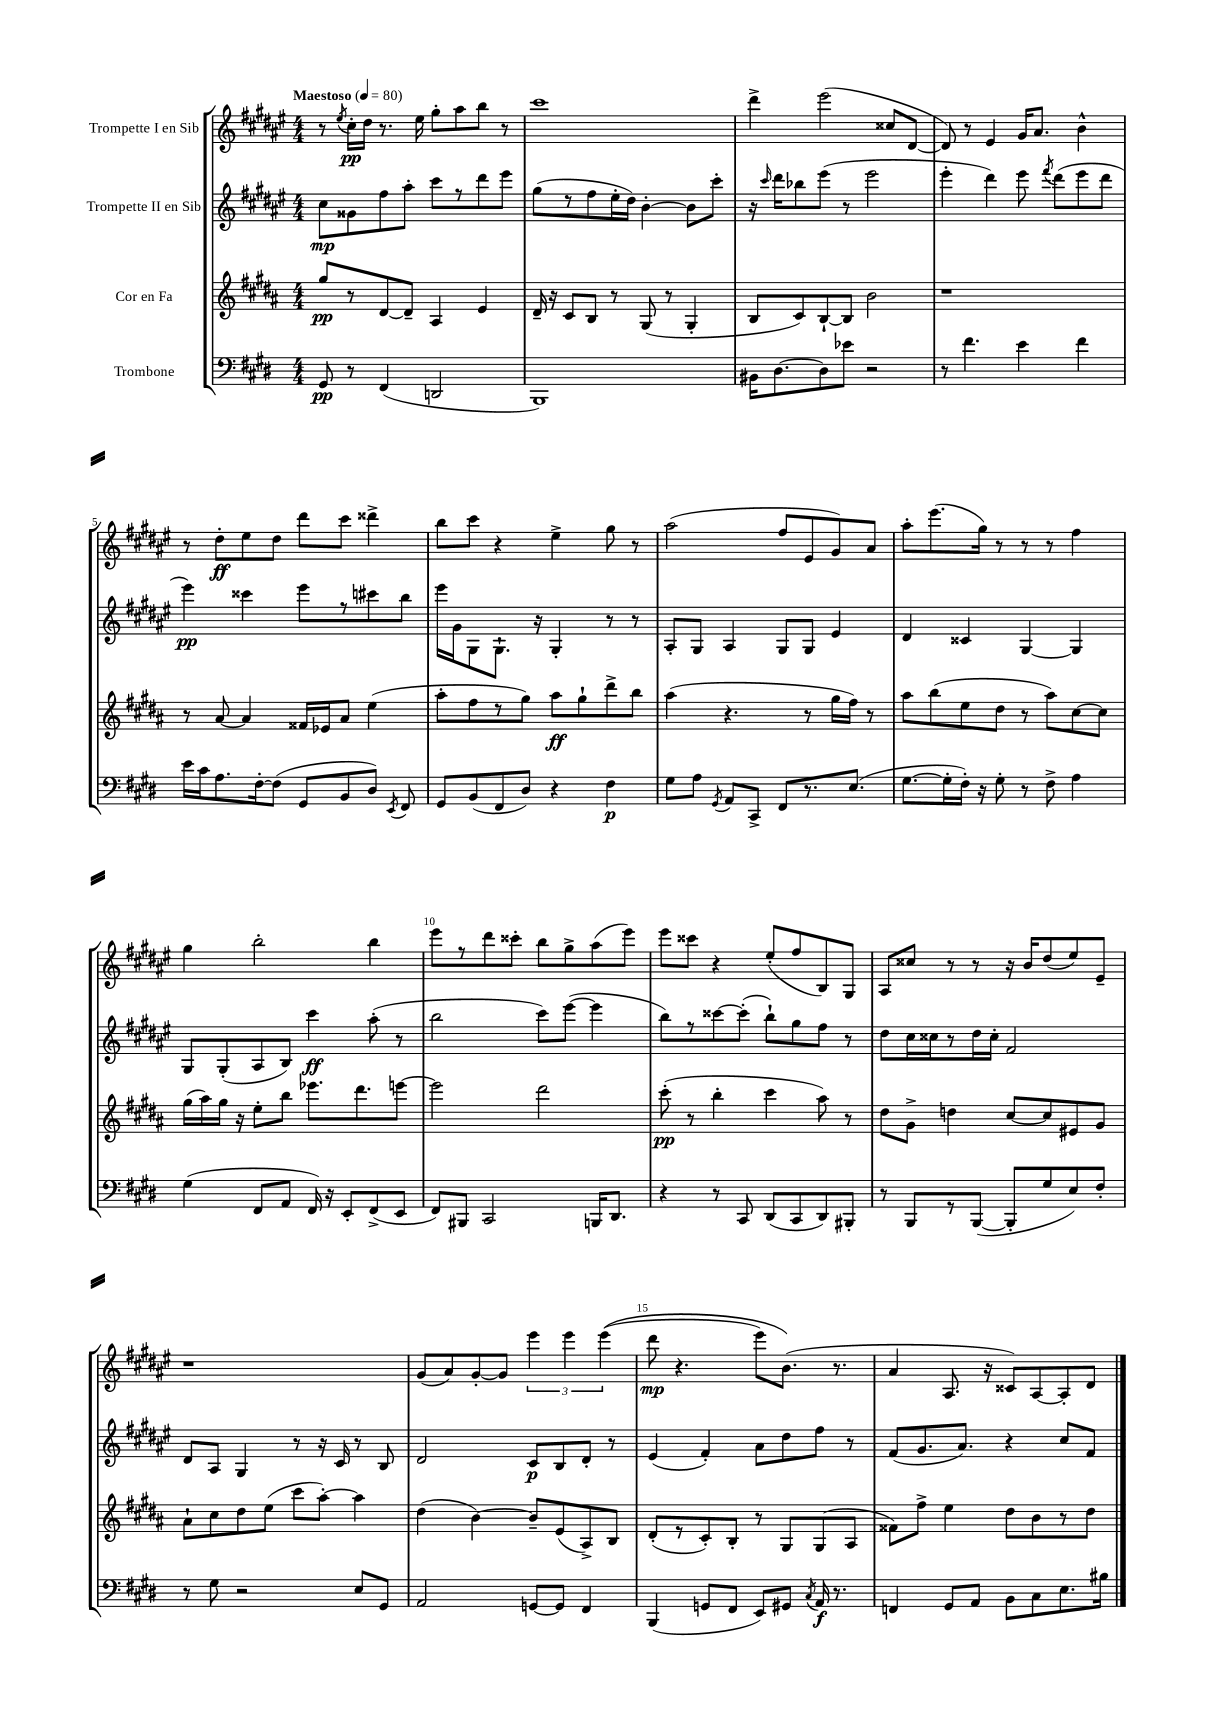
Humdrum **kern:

**kern	**dynam	**kern	**dynam	**kern	**dynam	**kern	**dynam
*part4	*part4	*part3	*part3	*part2	*part2	*part1	*part1
*staff4	*staff4	*staff3	*staff3	*staff2	*staff2	*staff1	*staff1
*I"Trombone	*	*I"Cor en Fa	*	*I"Trompette II en Sib	*	*I"Trompette I en Sib	*
*clefF4	*	*clefG2	*	*clefG2	*	*clefG2	*
*k[f#c#g#d#]	*	*k[f#c#g#d#a#]	*	*k[f#c#g#d#a#e#]	*	*k[f#c#g#d#a#e#]	*
*M4/4	*	*M4/4	*	*M4/4	*	*M4/4	*
*MM80	*	*MM80	*	*MM80	*	*MM80	*
=1	=1	=1	=1	=1	=1	=1	=1
!	!	!	!	!	!	!LO:TX:a:B:t=Maestoso	!
8GG#/	pp	8gg#/L	pp	8cc#\L	mp	8r	.
.	.	.	.	.	.	8qee#/	.
8r	.	8r	.	8g##X\	.	16cc#'\LL	pp
.	.	.	.	.	.	16dd#\JJ	.
(4FF#/	.	[8d#/	.	8ff#\	.	8.r	.
.	.	8d#~/J]	.	8aa#'\J	.	.	.
.	.	.	.	.	.	16ee#\	.
2DDn/	.	4A#/	.	8ccc#\L	.	8gg#'\L	.
.	.	.	.	8r	.	8aa#\	.
.	.	4e/	.	8ddd#\	.	8bb\J	.
.	.	.	.	8eee#\J	.	8r	.
=2	=2	=2	=2	=2	=2	=2	=2
1BBB)	.	16d#~/	.	(8gg#\L	.	1ccc#	.
.	.	16r	.	.	.	.	.
.	.	8c#/L	.	8r	.	.	.
.	.	8B/J	.	8ff#\	.	.	.
.	.	8r	.	16ee#'\L	.	.	.
.	.	.	.	16dd#\JJ)	.	.	.
.	.	(8G#/	.	[4b'\	.	.	.
.	.	8r	.	.	.	.	.
.	.	4G#'/	.	8b\L]	.	.	.
.	.	.	.	8ccc#'\J	.	.	.
=3	=3	=3	=3	=3	=3	=3	=3
16BB#X\KL	.	8B/L	.	16r	.	4ddd#^\	.
.	.	.	.	16qqccc#/	.	.	.
[8.D#\	.	.	.	16ddd#\KL	.	.	.
.	.	8c#/)	.	8bb-X\	.	.	.
8D#\]	.	[8B`/	.	(8eee#\J	.	(2eee#\	.
8e-X\J	.	8B/J]	.	8r	.	.	.
2r	.	2b\	.	2eee#\	.	.	.
.	.	.	.	.	.	8cc##X/L	.
.	.	.	.	.	.	[8d#/J	.
=4	=4	=4	=4	=4	=4	=4	=4
8r	.	1r	.	4eee#'\	.	8d#/])	.
4.f#\	.	.	.	.	.	8r	.
.	.	.	.	4ddd#\)	.	4e#/	.
4e\	.	.	.	8eee#\	.	16g#/KL	.
.	.	.	.	.	.	8.a#/J	.
.	.	.	.	8qfff#/	.	.	.
.	.	.	.	(8ddd#\L	.	.	.
4f#\	.	.	.	8eee#\	.	4b^^\	.
.	.	.	.	8ddd#\J	.	.	.
!!LO:LB:g=z
=5	=5	=5	=5	=5	=5	=5	=5
16e\LL	.	8r	.	4eee#\)	pp	8r	.
16c#\J	.	.	.	.	.	.	.
8.A\	.	[8a#/	.	.	.	8dd#'\L	ff
.	.	4a#/]	.	4ccc##X\	.	8ee#\	.
[16F#'\k	.	.	.	.	.	.	.
(8F#\J]	.	.	.	.	.	8dd#\J	.
8GG#/L	.	16f##X/LL	.	8eee#\L	.	8ddd#\L	.
.	.	16e-X/J	.	.	.	.	.
8BB/	.	8a#/J	.	8r	.	8ccc#\J	.
8D#/J)	.	(4ee\	.	8ccc#X\	.	4ddd##X^\	.
8qEE/	.	.	.	.	.	.	.
8FF#/	.	.	.	8bb\J	.	.	.
=6	=6	=6	=6	=6	=6	=6	=6
8GG#/L	.	8aa#'\L	.	16eee#\LL	.	8bb\L	.
.	.	.	.	16g#\J	.	.	.
(8BB/	.	8ff#\	.	8G#\	.	8ccc#\J	.
8FF#/	.	8r	.	8.G#`\J	.	4r	.
8D#/J)	.	8gg#\J)	.	.	.	.	.
.	.	.	.	16r	.	.	.
4r	.	8aa#\L	ff	4G#'/	.	4ee#^\	.
.	.	8gg#`\	.	.	.	.	.
4F#\	p	8ddd#^\	.	8r	.	8gg#\	.
.	.	8bb\J	.	8r	.	8r	.
=7	=7	=7	=7	=7	=7	=7	=7
8G#\L	.	(4aa#\	.	8A#'/L	.	(2aa#\	.
8A\J	.	.	.	8G#/J	.	.	.
8qGG#/	.	.	.	.	.	.	.
8AA/L	.	4.r	.	4A#/	.	.	.
8CC#^/J	.	.	.	.	.	.	.
8FF#/L	.	.	.	8G#/L	.	8ff#/L	.
8.r	.	8r	.	8G#/J	.	8e#/	.
.	.	16gg#\LL	.	4e#/	.	8g#/)	.
(8.E/J	.	16ff#\JJ)	.	.	.	.	.
.	.	8r	.	.	.	8a#/J	.
=8	=8	=8	=8	=8	=8	=8	=8
[8.G#\L	.	8aa#\L	.	4d#/	.	8aa#'\L	.
.	.	(8bb\	.	.	.	(8.eee#\	.
16G#'\L]	.	.	.	.	.	.	.
16F#'\JJ)	.	8ee\	.	4c##X/	.	.	.
16r	.	.	.	.	.	16gg#\Jk)	.
8G#'\	.	8dd#\J	.	.	.	8r	.
8r	.	8r	.	[4G#/	.	8r	.
8F#^\	.	8aa#\L)	.	.	.	8r	.
4A\	.	[8cc#\	.	4G#/]	.	4ff#\	.
.	.	8cc#\J]	.	.	.	.	.
!!LO:LB:g=z
=9	=9	=9	=9	=9	=9	=9	=9
(4G#\	.	(16gg#\LL	.	8G#/L	.	4gg#\	.
.	.	16aa#\)	.	.	.	.	.
.	.	16gg#\JJ	.	(8G#'/	.	.	.
.	.	16r	.	.	.	.	.
8FF#/L	.	8ee'\L	.	8A#/	.	2bb'\	.
8AA/J	.	8bb\J	.	8B/J)	.	.	.
16FF#/)	.	8.eee-X\L	.	4ccc#\	ff	.	.
16r	.	.	.	.	.	.	.
8EE'/L	.	.	.	.	.	.	.
.	.	8.ddd#\	.	.	.	.	.
(8FF#^/	.	.	.	(8aa#'\	.	4bb\	.
8EE/J	.	[8eeen\J	.	8r	.	.	.
=10	=10	=10	=10	=10	=10	=10	=10
8FF#/L)	.	2eee\]	.	2bb\	.	8eee#\L	.
8BBB#X/J	.	.	.	.	.	8r	.
2CC#/	.	.	.	.	.	8ddd#\	.
.	.	.	.	.	.	8ccc##X'\J	.
.	.	2ddd#\	.	8ccc#\L)	.	8bb\L	.
.	.	.	.	([8eee#\J	.	8gg#^\	.
16BBBn/KL	.	.	.	4eee#\]	.	(8aa#\	.
8.DD#/J	.	.	.	.	.	.	.
.	.	.	.	.	.	8eee#\J)	.
=11	=11	=11	=11	=11	=11	=11	=11
4r	.	(8ccc#'\	pp	8bb\L)	.	8eee#\L	.
.	.	8r	.	8r	.	8ccc##X\J	.
8r	.	4bb'\	.	[8ccc##X\	.	4r	.
8CC#/	.	.	.	(8ccc##'\J]	.	.	.
(8DD#/L	.	4ccc#\	.	8bb`\L)	.	(8ee#'/L	.
8CC#/	.	.	.	8gg#\	.	8ff#/	.
8DD#/)	.	8aa#\)	.	8ff#\J	.	8B/)	.
8BBB#X'/J	.	8r	.	8r	.	8G#/J	.
=12	=12	=12	=12	=12	=12	=12	=12
8r	.	8dd#\L	.	8dd#\L	.	8A#/L	.
8BBB/L	.	8g#^\J	.	16cc#\L	.	8cc##X/J	.
.	.	.	.	16cc##X\J	.	.	.
8r	.	4ddn\	.	8r	.	8r	.
([8BBB/J	.	.	.	16dd#\L	.	8r	.
.	.	.	.	16cc##'\JJ	.	.	.
8BBB'/L]	.	[8cc#/L	.	2f#/	.	16r	.
.	.	.	.	.	.	16b/KL	.
8G#/	.	8cc#/]	.	.	.	(8dd#/	.
8E/)	.	8e#X/	.	.	.	8ee#/)	.
8F#'/J	.	8g#/J	.	.	.	8e#~/J	.
!!LO:LB:g=z
=13	=13	=13	=13	=13	=13	=13	=13
8r	.	8a#`\L	.	8d#/L	.	1r	.
8G#\	.	8cc#\	.	8A#/J	.	.	.
2r	.	8dd#\	.	4G#/	.	.	.
.	.	(8ee\J	.	.	.	.	.
.	.	8ccc#\L	.	8r	.	.	.
.	.	[8aa#'\J)	.	16r	.	.	.
.	.	.	.	16c#/	.	.	.
8E/L	.	4aa#\]	.	8r	.	.	.
8GG#/J	.	.	.	8B/	.	.	.
=14	=14	=14	=14	=14	=14	=14	=14
2AA/	.	(4dd#\	.	2d#/	.	(8g#/L	.
.	.	.	.	.	.	8a#/)	.
.	.	[4b\)	.	.	.	[8g#'/	.
.	.	.	.	.	.	8g#/J]	.
[8GGn/L	.	8b~/L]	.	8c#/L	p	6eee#\	.
8GG/J]	.	(8e/	.	8B/	.	.	.
.	.	.	.	.	.	6eee#\	.
4FF#/	.	8A#^/)	.	8d#'/J	.	.	.
.	.	.	.	.	.	((6eee#\	.
.	.	8B/J	.	8r	.	.	.
=15	=15	=15	=15	=15	=15	=15	=15
(4BBB/	.	(8d#'/L	.	(4e#/	.	8ddd#\	mp
.	.	8r	.	.	.	4.r	.
8GGn/L	.	8c#'/)	.	4f#'/)	.	.	.
8FF#/J	.	8B'/J	.	.	.	.	.
8EE/L)	.	8r	.	8a#\L	.	8eee#\L)	.
8GG#X/J	.	8G#/L	.	8dd#\	.	(8.b\J)	.
8qC#/	.	.	.	.	.	.	.
16AA/	f	(8G#/	.	8ff#\J	.	.	.
8.r	.	.	.	.	.	8.r	.
.	.	8A#/J	.	8r	.	.	.
=16	=16	=16	=16	=16	=16	=16	=16
4FFn/	.	8f##X\L)	.	(8f#/L	.	4a#/	.
.	.	8ff#^\J	.	8.g#/	.	.	.
8GG#/L	.	4ee\	.	.	.	8.A#/	.
.	.	.	.	8.a#/J)	.	.	.
8AA/J	.	.	.	.	.	.	.
.	.	.	.	.	.	16r	.
8BB\L	.	8dd#\L	.	4r	.	8c##X/L)	.
8C#\	.	8b\	.	.	.	[8A#/	.
8.E\	.	8r	.	8cc#/L	.	8A#'/]	.
.	.	8dd#\J	.	8f#/J	.	8d#/J	.
16B#X\Jk	.	.	.	.	.	.	.
==	==	==	==	==	==	==	==
*-	*-	*-	*-	*-	*-	*-	*-
